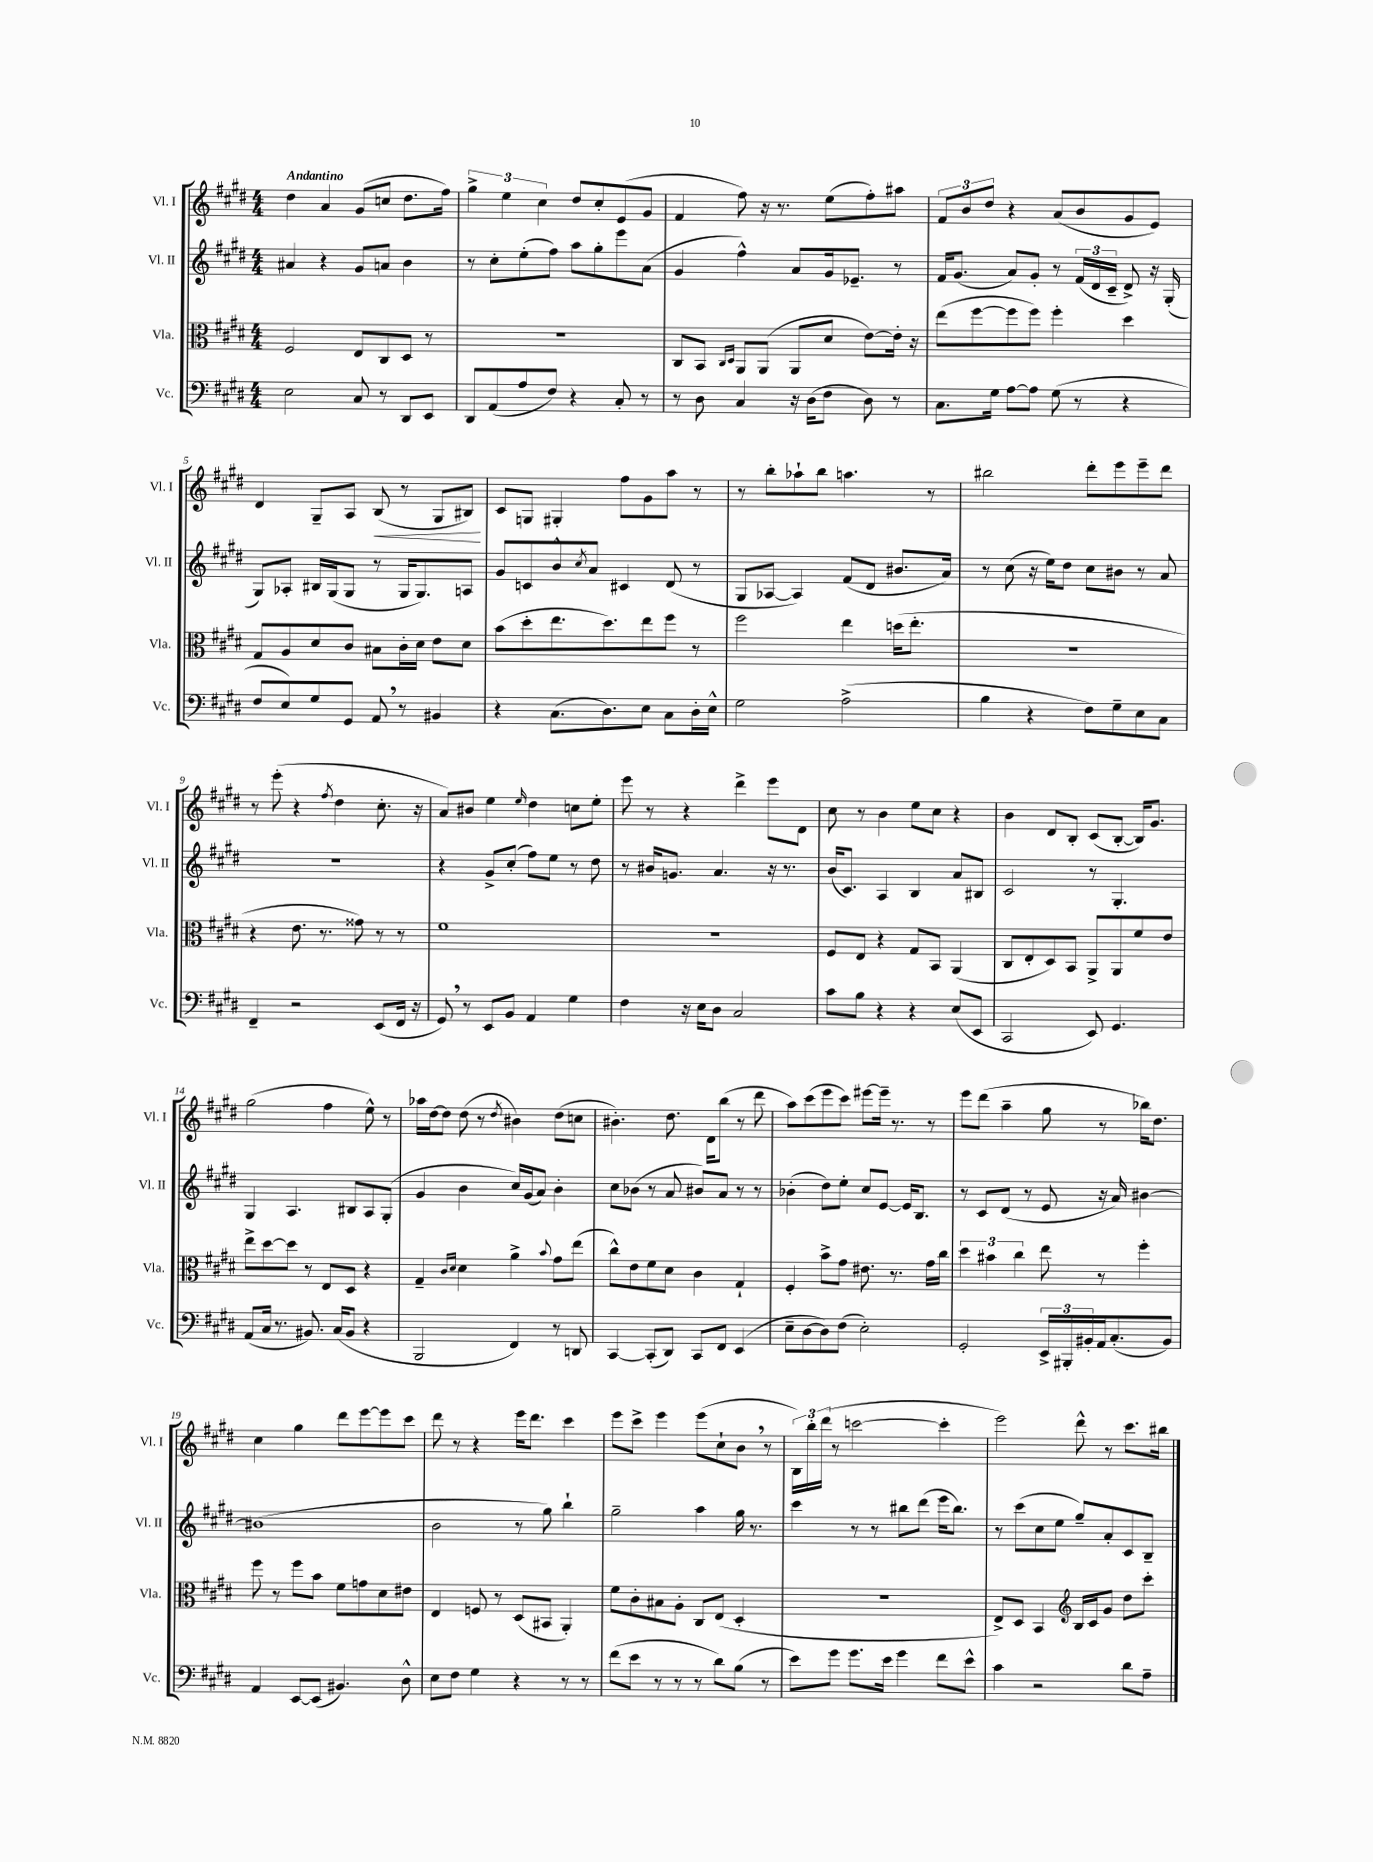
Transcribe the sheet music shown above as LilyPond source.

<<
\new StaffGroup <<
\new Staff = "s0" \with { instrumentName = "Vl. I" shortInstrumentName = "Vl. I" } {
    \clef treble \key e \major \numericTimeSignature \time 4/4 \tempo "Andantino"
    dis''4 a'4 gis'8( c''8 dis''8. fis''16) |
    \tuplet 3/2 { gis''4-> e''4 cis''4 } dis''8 cis''8-. e'8( gis'8 |
    fis'4 fis''8) r16 r8. e''8( fis''8-.) ais''8 |
    \tuplet 3/2 { fis'8 b'8 dis''8 } r4 a'8( b'8 gis'8 e'8) |
    dis'4 gis8-- a8 b8\<( r8 gis8 bis8\!) |
    cis'8 g8 gis4-. fis''8 gis'8 a''8 r8 |
    r8 b''8-. aes''8-! b''8 a''4. r8 |
    bis''2 dis'''8-. e'''8 e'''8-- dis'''8 |
    r8 e'''8-.( r4 \acciaccatura { fis''8 } dis''4 cis''8.-. r16 |
    a'8) bis'8 e''4 \grace { e''16 } dis''4 c''8 e''8-. |
    e'''8 r8 r4 dis'''4-> e'''8 dis'8 |
    cis''8 r8 b'4 e''8 cis''8 r4 |
    b'4 dis'8 b8-. cis'8( b8~-. b16) gis'8. |
    gis''2( fis''4 e''8-^) r8 |
    aes''16 dis''16~ dis''8 dis''8( r8 \acciaccatura { dis''8 } bis'4) dis''8( c''8 |
    bis'4.-.) dis''8. dis'16 b''8( r8 dis'''8 |
    a''8) cis'''8( e'''8 cis'''8) eis'''8~ eis'''16-- r8. r8 |
    e'''8 dis'''8( a''4-- gis''8 r8 bes''16) dis''8. |
    cis''4 gis''4 dis'''8 e'''8~ e'''8 cis'''8 |
    dis'''8 r8 r4 e'''16 dis'''8. cis'''4 |
    e'''8 cis'''8-> e'''4 e'''8( cis''8-! b'8 \breathe r8 |
    \tuplet 3/2 { b16) b''16-. dis'''16( } r8 c'''2~ c'''4-. |
    e'''2) dis'''8-^ r8 cis'''8. bis''16 \bar "|." |
}
\new Staff = "s1" \with { instrumentName = "Vl. II" shortInstrumentName = "Vl. II" } {
    \clef treble \key e \major \numericTimeSignature \time 4/4
    ais'4 r4 gis'8 a'8 b'4 |
    r8 cis''8-. e''8-.( fis''8) a''8 gis''8-. e'''8 a'8( |
    gis'4 fis''4-^) a'8 gis'16 ees'8.-- r8 |
    fis'16 gis'8.( a'8) gis'8-. r8 \tuplet 3/2 { fis'16( dis'16 cis'16-- } dis'8->) r16 gis16-.( |
    gis8) aes8-. bis16 gis16( gis8 r8 gis16 gis8.) a8 |
    gis'8 c'8 b'8-^ \acciaccatura { cis''8 } a'8 cis'4 dis'8( r8 |
    gis8 aes8~ aes4) fis'8( dis'8 bis'8. a'16) |
    r8 cis''8( r16 e''16) dis''8 cis''8 bis'8 r8 a'8 |
    R1 |
    r4 gis'8-> cis''8-.( fis''8) e''8 r8 dis''8 |
    r8 bis'16 g'8. a'4. r16 r8. |
    b'16( cis'8.) a4 b4 a'8 bis8 |
    cis'2 r8 gis4.-. |
    gis4 a4. bis8 a8 gis8-.( |
    gis'4 b'4 cis''16) gis'16( a'8) b'4-. |
    cis''8 bes'8( r8 a'8 bis'8) a'8 r8 r8 |
    bes'4-.( dis''8) e''8-. cis''8 e'8~ e'16 b8. |
    r8 cis'8 dis'8( r8 e'8 r16 a'16) bis'4~ |
    bis'1( |
    b'2 r8 gis''8) b''4-! |
    gis''2-- a''4 gis''16 r8. |
    cis'''4 r8 r8 bis''8 dis'''8( e'''16 bis''8.) |
    r8 cis'''8( cis''8 e''8 gis''8--) a'8-. cis'8 b8-- \bar "|." |
}
\new Staff = "s2" \with { instrumentName = "Vla." shortInstrumentName = "Vla." } {
    \clef alto \key e \major \numericTimeSignature \time 4/4
    fis2 e8 cis8 dis8 r8 |
    r1 |
    cis8 b,8 \grace { cis16 dis16 } a,8 a,8( a,8 dis'8 e'8~) e'16-. r16 |
    e''8( fis''8~ fis''8 fis''8) fis''4-. dis''4 |
    gis8 a8 dis'8 cis'8 bis8 cis'16-. dis'16 e'8 dis'8 |
    b'8( dis''8-. e''8. dis''8.) e''8 fis''8 r8 |
    fis''2 e''4 d''16( e''8.-. |
    R1 |
    r4 e'8. r8. gisis'8) r8 r8 |
    fis'1 |
    R1 |
    fis8 e8 r4 gis8 b,8 a,4( |
    cis8 e8-. dis8) b,8 a,8-> a,8 fis'8 e'8 |
    e''8-> dis''8~ dis''8 r8 e8 dis8 r4 |
    gis4-- \grace { cis'16 dis'16 } dis'4 a'4-> \appoggiatura { b'8 } gis'8 e''8( |
    cis''8-^) e'8 fis'8 dis'8 cis'4 gis4-! |
    fis4-. b'8-> gis'8 eis'8. r8. gis'16 cis''16 |
    \tuplet 3/2 { dis''4 bis'4 cis''4 } e''8 r8 fis''4-. |
    fis''8 r8 fis''8 b'8 fis'8 g'8 dis'8 eis'8 |
    e4 f8 r8 dis8( bis,8 a,4-.) |
    fis'8 cis'8-. bis8 a8-. cis8 e8( dis4-. |
    r1 |
    e8->) dis8 b,4 \clef treble b16 cis'16 gis'8 dis''8 cis'''8-. \bar "|." |
}
\new Staff = "s3" \with { instrumentName = "Vc." shortInstrumentName = "Vc." } {
    \clef bass \key e \major \numericTimeSignature \time 4/4
    e2 cis8 r8 dis,8 e,8 |
    dis,8 a,8( a8 fis8) r4 cis8-. r8 |
    r8 dis8 cis4 r16 dis16( fis8 dis8) r8 |
    cis8. gis16 a8~ a8 gis8( r8 r4 |
    fis8 e8) gis8 gis,8 a,8 \breathe r8 bis,4 |
    r4 cis8.( dis8.) e8 cis8 dis16-. e16-^ |
    gis2 a2->( |
    b4 r4 fis8) gis8-- e8 cis8 |
    fis,4-- r2 e,8( fis,16 r16 |
    gis,8) \breathe r8 e,8 b,8 a,4 gis4 |
    fis4 r16 e16 dis8 cis2 |
    cis'8 b8 r4 r4 e8( e,8 |
    cis,2 e,8) gis,4. |
    a,8( cis16 r8. bis,8.) cis16( bis,8 r4 |
    b,,2 fis,4) r8 d,8 |
    cis,4~ cis,8-.( dis,8) cis,8 fis,8 e,4( |
    e8-- dis8~ dis8) fis8( e2-.) |
    gis,2-. \tuplet 3/2 { e,16-> bis,,16-. bis,16-. } a,16 cis8.-.( bis,8) |
    a,4 e,8~ e,8( bis,4.) dis8-^ |
    e8 fis8 gis4 r4 r8 r8 |
    fis'8( e'8 r8 r8 r8 dis'8) b8( r8 |
    e'8) gis'8 gis'8. e'16 gis'4 fis'8 e'8-^ |
    cis'4 r2 dis'8 a8-- \bar "|." |
}
>>
>>
